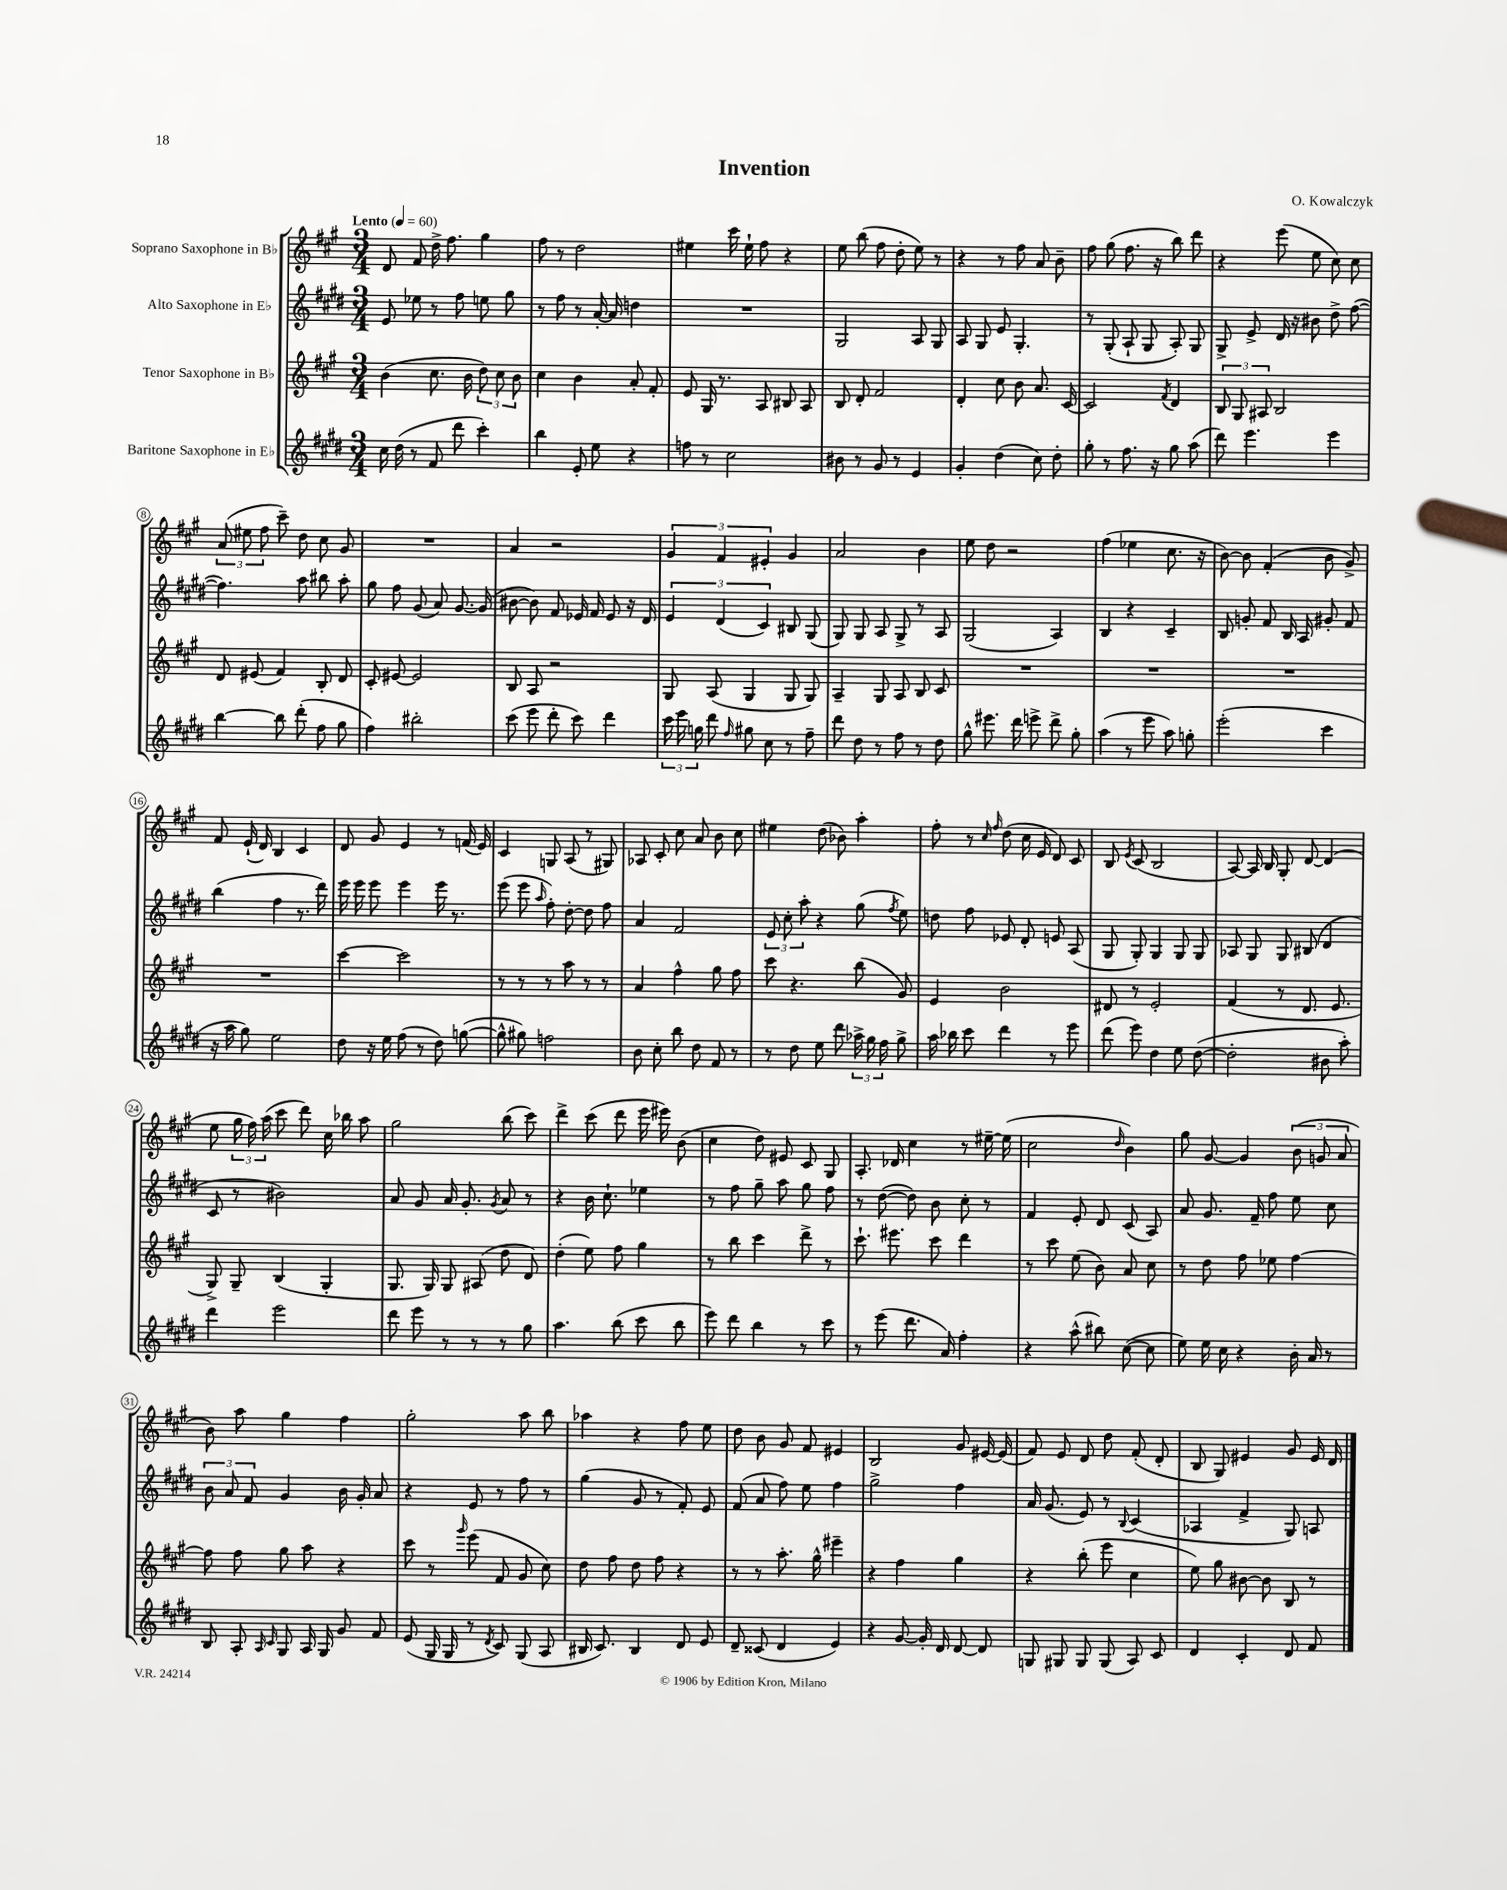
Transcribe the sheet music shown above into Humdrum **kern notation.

**kern	**kern	**kern	**kern
*part4	*part3	*part2	*part1
*staff4	*staff3	*staff2	*staff1
*I"Baritone Saxophone in E♭	*I"Tenor Saxophone in B♭	*I"Alto Saxophone in E♭	*I"Soprano Saxophone in B♭
*clefG2	*clefG2	*clefG2	*clefG2
*k[f#c#g#d#]	*k[f#c#g#]	*k[f#c#g#d#]	*k[f#c#g#]
*M3/4	*M3/4	*M3/4	*M3/4
*MM60	*MM60	*MM60	*MM60
=1	=1	=1	=1
!	!	!	!LO:TX:a:B:t=Lento
16cc#\	(4b\	8e/	8d/
(16dd#\	.	.	.
8r	.	8ee-X\	8f#/
8f#/	8.cc#\	8r	16dd^\
.	.	.	8.ff#\
8ddd#\	.	8ff#\	.
.	16b\	.	.
4ccc#'\)	12dd\)	8een\	4gg#\
.	12cc#\	.	.
.	.	8gg#\	.
.	12b\	.	.
=2	=2	=2	=2
4bb\	4cc#\	8r	8ff#\
.	.	8ff#\	8r
8e'/	4b\	8r	2dd\
8ee\	.	[16a'/	.
.	.	16a/]	.
4r	8a'/	4ddn\	.
.	8f#'/	.	.
=3	=3	=3	=3
8ffn\	8e/	2.r	4ee#X\
8r	16G#/	.	.
.	8.r	.	.
2cc#\	.	.	16ccc#\
.	.	.	16ee#`\
.	8A/	.	8ff#\
.	8B#X/	.	4r
.	8A/	.	.
=4	=4	=4	=4
8b#X\	8B/	2G#/	8ee\
8r	8d'/	.	(8bb\
8g#/	2f#/	.	8ff#\
8r	.	.	8dd'\
4e/	.	8A/	8ee\)
.	.	8G#/	8r
=5	=5	=5	=5
4g#'/	4d'/	8A/	4r
.	.	8G#/	.
(4dd#\	8cc#\	8e/	8r
.	8b\	4.G#'/	8ff#\
8cc#\)	8.a/	.	8a/
8dd#'\	.	.	8b~\
.	[16c#/	.	.
=6	=6	=6	=6
8gg#'\	2c#/]	8r	8ff#\
8r	.	(8G#'/	(8gg#\
8.ff#\	.	8A`/	8.ff#\
.	.	8G#/	.
16r	.	.	16r
.	8qf#/	.	.
8gg#\	4d/	8A'/)	8bb\)
(8aa\	.	8G#/	8ddd\
=7	=7	=7	=7
8ddd#\)	12B/	8G#^/	4r
.	12G#/	.	.
4.eee\	.	8e^/	.
.	12A#X/	.	.
.	2B/	16d#/	(8eee\
.	.	16r	.
.	.	8b#X\	8ee\
4eee\	.	8dd#^\	8cc#\)
.	.	([8ff#\	8cc#\
!!LO:LB:g=z
=8	=8	=8	=8
[4bb\	8d/	4.ff#\])	(12a/
.	.	.	12ee#X\
.	(8e#X/	.	.
.	.	.	12ff#\
8bb\]	4f#/)	.	8ccc#~\)
(8ddd#'\	.	8aa\	8dd\
8ff#\	8B'/	8bb#X\	8cc#\
8gg#\	8d/	8aa'\	8g#/
=9	=9	=9	=9
4ff#\)	8c#'/	8gg#\	2.r
.	[8e#X/	8ff#\	.
2bb#X'\	2e#/]	(8g#/	.
.	.	8a/)	.
.	.	[8.g#/	.
.	.	(16g#/]	.
=10	=10	=10	=10
(8ccc#\	8B/	[8b#X\	4a/
8eee\	8A/	8b#\])	.
8ddd#'\	2r	8f#/	2r
8ccc#\)	.	16e-X/	.
.	.	16f#/	.
4ddd#\	.	8e-/	.
.	.	16r	.
.	.	16d#/	.
=11	=11	=11	=11
24ccc#\	8G#/	6e/	6g#/
24eee\	.	.	.
24ggn\	.	.	.
8ddd#\	(8A/	.	.
.	.	(6d#/	6f#/
16qqff#/	.	.	.
8gg#X\	4G#/	.	.
.	.	6c#/)	6e#X'/
8cc#\	.	.	.
8r	8G#/	8B#X/	4g#/
8ff#~\	8G#/)	(8G#/	.
=12	=12	=12	=12
8ddd#\	4A~/	8G#/)	2a/
8dd#\	.	8G#/	.
8r	8G#/	8A/	.
8ff#\	8A/	8G#^/	.
8r	8B/	8r	4b\
8dd#\	8c#/	8A/	.
=13	=13	=13	=13
8gg#^^\	2.r	(2G#/	8ee\
8.eee#X\	.	.	8dd\
.	.	.	2r
16ddd#\	.	.	.
8eeen^\	.	.	.
8ddd#^\	.	4A/)	.
8gg#'\	.	.	.
=14	=14	=14	=14
(4aa\	2.r	4B/	(4ff#\
8r	.	4r	4ee-X\
8eee\	.	.	.
8aa\)	.	4c#~/	8.cc#\
8ggn'\	.	.	.
.	.	.	16r
=15	=15	=15	=15
(2eee'\	2.r	8B/	[8b\)
.	.	8gn'/	8b\]
.	.	8f#/	(4f#'/
.	.	16B/	.
.	.	16A/	.
4ccc#\	.	8g#X'/	8b\
.	.	8f#/	8g#^/)
!!LO:LB:g=z
=16	=16	=16	=16
16r	2.r	(4bb\	8f#/
16aa\	.	.	.
8gg#\)	.	.	(16e`/
.	.	.	16d/)
2ee\	.	4ff#\	4B/
.	.	8.r	4c#/
.	.	16ddd#\)	.
=17	=17	=17	=17
8dd#\	[4ccc#\	16eee\	8d/
.	.	16eee\	.
16r	.	8eee\	8g#/
16ee\	.	.	.
(8ff#\	2ccc#\]	4eee\	4e/
8r	.	.	.
8dd#\)	.	16eee\	8r
.	.	8.r	.
([8ggn\	.	.	(16fn/
.	.	.	16e/)
=18	=18	=18	=18
8gg^^\]	8r	(8eee\	4c#/
8gg#X\)	8r	8eee\	.
.	.	16qqaa/	.
2ffn\	8r	8ff#'\)	8Gn/
.	8aa\	[8dd#'\	(8A/
.	8r	8dd#\]	8r
.	8r	8ff#\	8G#X/)
=19	=19	=19	=19
8b\	4a/	4a/	8A-X/
8cc#'\	.	.	8c#'/
8bb\	4ff#^^\	2f#/	8cc#\
8dd#\	.	.	8a/
8f#/	8gg#\	.	8b\
8r	8ff#\	.	8cc#\
=20	=20	=20	=20
8r	8ccc#\	12e/	4ee#X\
.	.	12cc#'\	.
8dd#\	4.r	.	.
.	.	12aa'\	.
8ee\	.	4r	(8dd\
8ddd#\	.	.	8b-X\)
24aa-X^\	(8bb\	(8gg#\	4aa'\
24gg#\	.	.	.
24ff#\	.	.	.
.	.	8qff#/	.
8gg#^\	8g#/)	8ee\)	.
=21	=21	=21	=21
16aa\	4e/	8ddn\	8ff#'\
16bb-X\	.	.	.
8ccc#\	.	8ff#\	8r
.	.	.	16qqcc#/
.	.	.	16qqff#/
4ddd#\	2b\	8e-X/	(8dd\
.	.	8d#'/	16cc#\
.	.	.	16e/
8r	.	8en/	8d/)
8eee\	.	(8A/	8c#/
=22	=22	=22	=22
(8ddd#\	8d#X/	8G#/	8B/
.	.	.	8qe/
8eee\)	8r	8G#'/)	(8c#/
4dd#\	2e'/	4G#/	2B/
8ee\	.	8G#/	.
([8dd#\	.	8G#/	.
=23	=23	=23	=23
2dd#'\]	(4f#/	8A-X/	[8A/)
.	.	8G#/	16A/]
.	.	.	16B/
.	8r	8G#/	8G#'/
.	8.d/	(8B#X/	[8d/
8b#X\	.	4d#/	(4d/]
.	8.e/	.	.
8aa'\)	.	.	.
!!LO:LB:g=z
=24	=24	=24	=24
4ddd#\	8G#^/)	8c#/	8ee\
.	8G#~/	8r	24gg#\
.	.	.	24ff#\)
.	.	.	(24aa\
2eee\	(4B/	2b#X\)	8ccc#\
.	.	.	8ddd\)
.	4G#'/	.	16cc#\
.	.	.	16bb-X\
.	.	.	8aa\
=25	=25	=25	=25
8ddd#\	8.G#/	8a/	2gg#\
8eee\	.	8g#/	.
.	16G#/)	.	.
8r	8G#/	16a/	.
.	.	8.g#'/	.
8r	(8A#X/	.	.
.	.	8qg#/	.
8r	8dd\	8a/	(8bb\
8gg#\	8d/)	8r	8ccc#\)
=26	=26	=26	=26
4.aa\	(4dd'\	4r	4ddd^\
.	8ee\)	16b\	(8ccc#\
.	.	8.cc#`\	.
(8bb\	8ff#\	.	8ddd\
8ccc#\	4gg#\	4ee-X\	16eee\
.	.	.	16eee#X\)
8bb\	.	.	(8b\
=27	=27	=27	=27
8eee\)	8r	8r	4cc#\
8ddd#\	8bb\	8ff#\	.
4bb\	4ccc#\	8gg#~\	8dd\)
.	.	8aa\	8e#X/
8r	8ddd^\	8gg#\	8c#/
8ccc#\	8r	8ff#\	8G#/
=28	=28	=28	=28
8r	8.ccc#`\	8r	8.A'/
(8eee\	.	([8dd#\	.
.	8.eee#X\	.	16d-X/
8.ddd#\	.	8dd#\])	4cc#\
.	8ccc#\	8b\	.
16a/)	.	.	.
4ff#'\	4ddd\	8cc#'\	8r
.	.	8r	[16ee#X~\
.	.	.	(16ee#\]
=29	=29	=29	=29
4r	8r	4f#/	2cc#\
.	8ccc#\	.	.
(8aa^^\	(8ee\	8e'/	.
8bb#X\)	8b\)	8d#/	.
.	.	.	16qqdd/
([8cc#\	8a/	(8c#/	4b\)
8cc#\]	8cc#\	8A/)	.
=30	=30	=30	=30
8ee\)	8r	8a/	8gg#\
16ee\	8dd\	8.g#/	[8g#/
16cc#\	.	.	.
4r	8ff#\	.	4g#/]
.	.	16f#~/	.
.	8ee-X\	8ff#\	.
16b'\	[4ff#\	8ee\	(12b\
16a/	.	.	.
.	.	.	12gn/
8r	.	8cc#\	.
.	.	.	12a/
!!LO:LB:g=z
=31	=31	=31	=31
8B/	8ff#\]	12b\	8b\)
.	.	12a/	.
8A'/	8ff#\	.	8aa\
.	.	12f#/	.
16qqA/	.	.	.
16qqc#/	.	.	.
8G#/	8gg#\	4g#/	4gg#\
16A/	8aa\	.	.
16G#/	.	.	.
8g#/	4r	16b\	4ff#\
.	.	16g#'/	.
8f#/	.	8a/	.
=32	=32	=32	=32
(8e/	8ccc#\	4r	2gg#'\
16G#/	8r	.	.
16G#/	.	.	.
.	16qqggg#/	.	.
8r	(8eee\	8e/	.
8qd#/	.	.	.
8c#/)	8f#/	8r	.
(8G#/	8g#/	8ff#\	8aa\
8A/	8cc#\)	8r	8bb\
=33	=33	=33	=33
16B#X/	8dd\	(4gg#\	4aa-X\
8.c#/)	.	.	.
.	8ff#\	.	.
4B#/	8dd\	8g#/	4r
.	8ff#\	8r	.
8d#/	4r	8f#'/)	8ff#\
8e/	.	8e/	8ee\
=34	=34	=34	=34
8d#~/	8r	(8f#/	8dd\
(8c##X/	8r	8a/	8b\
4d#/	8.aa'\	8ff#\)	8g#/
.	.	8ee\	8f#/
.	16gg#^^\	.	.
4e/)	4eee#X~\	4ff#\	4e#X/
=35	=35	=35	=35
4r	4r	2gg#^\	2B/
[8g#/	4ff#\	.	.
16g#'/]	.	.	.
16d#/	.	.	.
[8d#/	4gg#\	4ff#\	8g#/
8d#/]	.	.	[16e#X/
.	.	.	(16e#/]
=36	=36	=36	=36
8Gn/	4r	16a/	8f#/)
.	.	(8.g#/	.
8G#X/	.	.	8e/
8G#/	(8bb'\	8e/)	8d/
(8G#/	8eee\	8r	8dd\
.	.	8qqB/	.
8A/)	4cc#\	(4c#/	(8f#'/
8c#/	.	.	8d'/
=37	=37	=37	=37
4d#/	8ee\)	4A-X/	8B/
.	8gg#\	.	8G#/)
4c#'/	[8b#X\	4f#^/	4e#X/
.	8b#\]	.	.
8d#/	8B/	8G#/)	8g#/
8f#/	8r	8An/	16e#/
.	.	.	16d/
==	==	==	==
*-	*-	*-	*-
